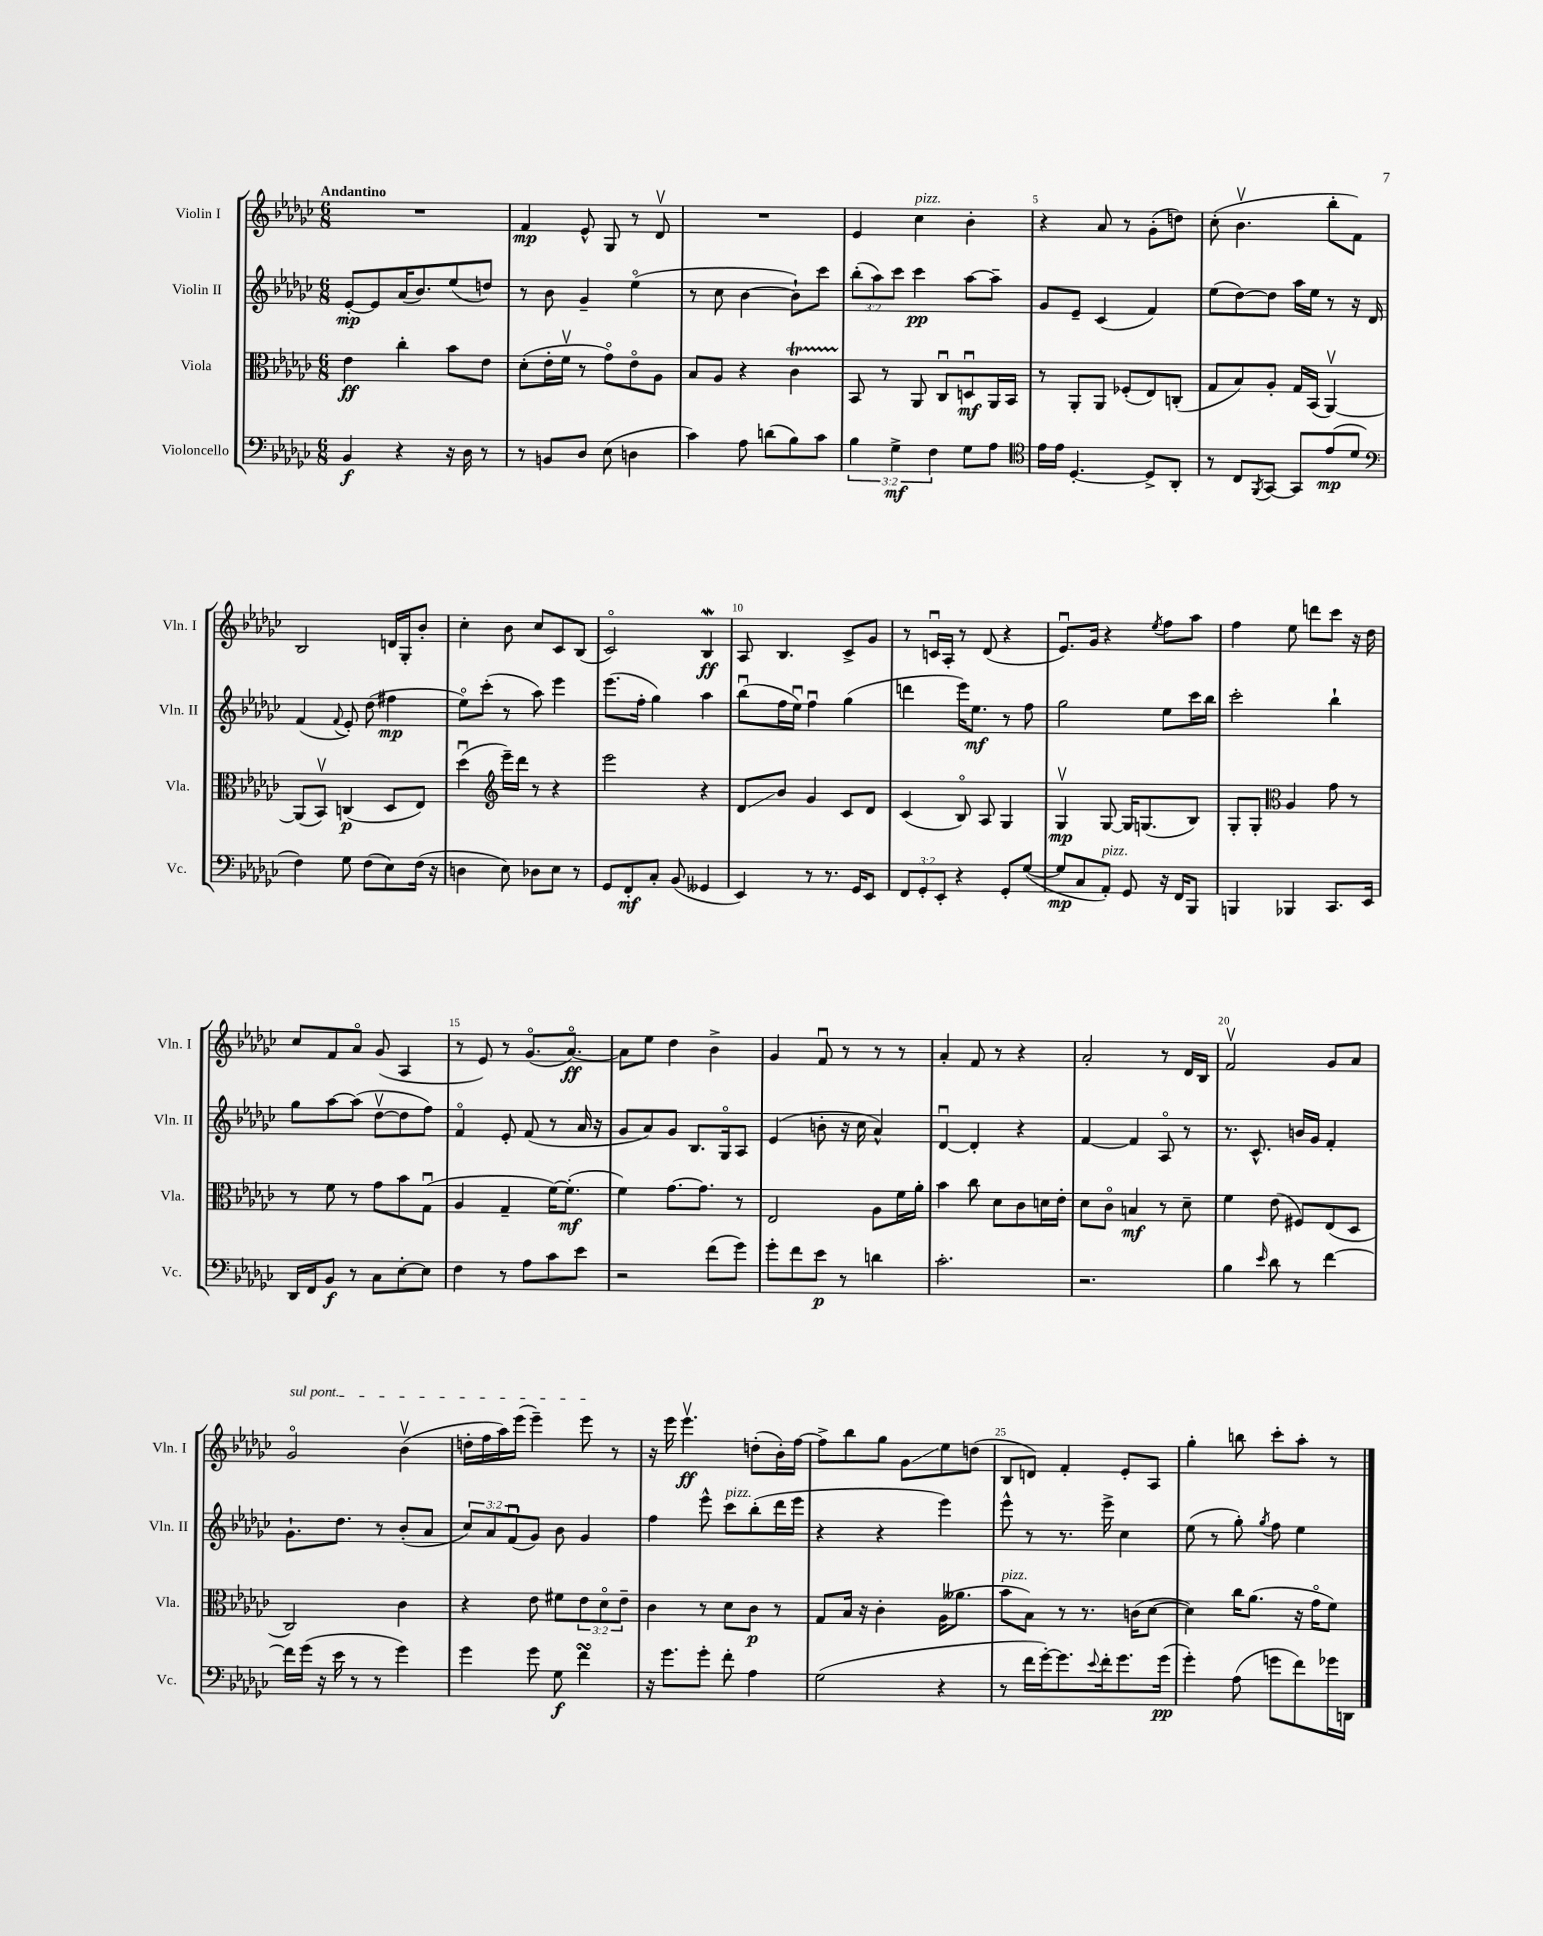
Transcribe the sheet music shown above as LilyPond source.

<<
\new StaffGroup <<
\new Staff = "s0" \with { instrumentName = "Violin I" shortInstrumentName = "Vln. I" } {
    \clef treble \key ges \major \numericTimeSignature \time 6/8 \tempo "Andantino"
    R2. |
    f'4\mp ees'8-^ ges8 r8 des'8\upbow |
    R2. |
    ees'4 ces''4^\markup { \italic "pizz." } bes'4-. |
    r4 aes'8 r8 ges'8-.( d''8) |
    ces''8-.( bes'4.\upbow bes''8-. f'8) |
    bes2 d'16 ges16-. bes'8-. |
    ces''4-. bes'8 ces''8 ces'8 bes8( |
    ces'2\flageolet) bes4\mordent\ff |
    aes8 bes4. ces'8-> ges'8 |
    r8 c'16\downbow aes16-. r8 des'8( r4 |
    ees'8.\downbow) ges'16 r4 \acciaccatura { ees''8 } f''8 aes''8 |
    f''4 ees''8 d'''8 ces'''8 r16 des''16 |
    ces''8 f'8 aes'8\flageolet ges'8( aes4 |
    r8 ees'8) r8 ges'8.\flageolet( aes'8.~\flageolet\ff) |
    aes'8 ees''8 des''4 bes'4-> |
    ges'4 f'8\downbow r8 r8 r8 |
    aes'4-. f'8 r8 r4 |
    aes'2-. r8 des'16 bes16 |
    f'2\upbow ges'8 aes'8 |
    \once \override TextSpanner.bound-details.left.text = \markup { \italic "sul pont." } ges'2\flageolet\startTextSpan bes'4\upbow( |
    d''16-. f''16 aes''16) ees'''16( ees'''4--) ees'''8\stopTextSpan r8 |
    r16 ees'''16 ees'''4.\upbow\ff d''8-.( bes'16-.) f''16~ |
    f''8-> bes''8 ges''8 ges'8\glissando ees''8 d''8( |
    bes8 d'8) f'4-. ees'8-. aes8 |
    ges''4-. b''8 ces'''8-. aes''8-. r8 \bar "|." |
}
\new Staff = "s1" \with { instrumentName = "Violin II" shortInstrumentName = "Vln. II" } {
    \clef treble \key ges \major \numericTimeSignature \time 6/8 \override Staff.TupletNumber.text = #tuplet-number::calc-fraction-text
    ees'8~-.\mp ees'8 aes'16( bes'8.) ees''8( d''8) |
    r8 bes'8 ges'4-- ees''4\flageolet( |
    r8 ces''8 bes'4~ bes'8-!) ces'''8 |
    \tuplet 3/2 { bes''8-.( aes''8) ces'''8 } ces'''4\pp aes''8~ aes''8-- |
    ges'8 ees'8-- ces'4( f'4) |
    ees''8( des''8~) des''8 aes''16 ees''16 r8 r16 des'16 |
    f'4( \appoggiatura { f'8 } ees'8-.) des''8( fis''4\mp |
    ees''8\flageolet) ces'''8-.( r8 aes''8) ees'''4 |
    ees'''8.( f''16-. ges''4) aes''4 |
    bes''8\downbow( f''16 ees''16\downbow) f''4\downbow ges''4( |
    d'''4 ees'''16) ees''8.\mf r8 f''8 |
    ges''2 ees''8 ces'''16 bes''16 |
    ces'''2-. bes''4-! |
    ges''8 aes''8~ aes''8( des''8~\upbow des''8 f''8) |
    f'4\flageolet ees'8-. f'8( r8 aes'16 r16 |
    ges'8 aes'8) ges'8 bes8. ges16\flageolet aes8 |
    ees'4( b'8-. r16 ces''16 aes'4-^) |
    des'4~\downbow des'4-. r4 |
    f'4~ f'4 aes8\flageolet r8 |
    r8. ces'8.-^ b'16 ges'16 f'4-. |
    ges'8.-! des''8. r8 bes'8-.( aes'8 |
    \tuplet 3/2 { ces''8) aes'8 f'8\downbow( } ges'8) bes'8 ges'4 |
    f''4 ees'''8-^ ces'''8^\markup { \italic "pizz." } bes''8-.( des'''16 ees'''16 |
    r4 r4 ees'''4) |
    ees'''8-^ r8 r8. ees'''16-> ces''4 |
    ees''8( r8 ges''8-.) \acciaccatura { ges''8 } f''8 ees''4 \bar "|." |
}
\new Staff = "s2" \with { instrumentName = "Viola" shortInstrumentName = "Vla." } {
    \clef alto \key ges \major \numericTimeSignature \time 6/8 \override Staff.TupletNumber.text = #tuplet-number::calc-fraction-text
    ees'4\ff ces''4-. bes'8 ees'8 |
    des'8-.( ees'16-. f'16\upbow r8 ges'8\flageolet) ees'8\flageolet aes8 |
    bes8 aes8 r4 ces'4\startTrillSpan |
    bes,8\stopTrillSpan r8 aes,8 ces8\downbow d8\downbow\mf aes,16 bes,16 |
    r8 aes,8-. aes,8 fes8-.( ees8) c8-.( |
    ges8 bes8) aes8-. ges16 bes,16( aes,4~\upbow) |
    aes,8( bes,8\upbow) c4\p( des8 ees8) |
    des''4\downbow( \clef treble ees'''16--) des'''16 r8 r4 |
    ees'''2 r4 |
    des'8\glissando bes'8 ges'4 ces'8 des'8 |
    ces'4( bes8\flageolet) aes8 ges4 |
    ges4\upbow\mp ges8~ ges16 g8.( bes8) |
    ges8-. ges8-. \clef alto aes4 ges'8 r8 |
    r8 f'8 r8 ges'8 bes'8 ges8\downbow( |
    aes4 ges4-- f'16~) f'8.-.\mf( |
    f'4) ges'8.~ ges'8. r8 |
    ees2 aes8 f'16 aes'16-. |
    bes'4 ces''8 des'8 ces'8 d'16 ees'16-. |
    des'8 ces'8\flageolet b4\mf r8 des'8-- |
    f'4 ees'8( fis8) ees8( des8 |
    ces2) ces'4 |
    r4 ees'8 fis'8 \tuplet 3/2 { ees'8 des'8\flageolet ees'8-- } |
    ces'4 r8 des'8 ces'8\p r8 |
    ges8 bes16 r16 ces'4-. aes16( aeses'8. |
    bes'8^\markup { \italic "pizz." } bes8) r8 r8. c'16( des'8~ |
    des'4) ces''16 aes'8.( r16 ges'16\flageolet f'8) \bar "|." |
}
\new Staff = "s3" \with { instrumentName = "Violoncello" shortInstrumentName = "Vc." } {
    \clef bass \key ges \major \numericTimeSignature \time 6/8 \override Staff.TupletNumber.text = #tuplet-number::calc-fraction-text
    bes,4\f r4 r16 des16 r8 |
    r8 b,8 des8 ees8( d4 |
    ces'4) aes8 d'8( bes8) ces'8 |
    \tuplet 3/2 { bes4 ges4->\mf f4 } ges8 aes8 |
    \clef tenor ees'16 ees'16 des4.~-. des8-> aes,8-. |
    r8 ces8 \acciaccatura { f,8 } ges,8~ ges,8 ees'8\mp( des'8 |
    \clef bass f4) ges8 f8( ees8) f16( r16 |
    d4 ees8) des8 ees8 r8 |
    ges,8 f,8-.\mf ces8-. bes,8( geses,4 |
    ees,4) r8 r8. ges,16 ees,8 |
    \tuplet 3/2 { f,8 ges,8-. ees,8-. } r4 ges,8-. ges8~( |
    ges8\mp ces8 aes,8-.^\markup { \italic "pizz." }) ges,8 r16 f,16 bes,,8 |
    b,,4 bes,,4 ces,8. ees,16 |
    des,16 f,16 bes,8\f r8 ces8 ees8~-. ees8 |
    f4 r8 aes8 ces'8 ees'8 |
    r2 f'8( ges'8) |
    ges'8-. f'8 ees'8\p r8 d'4 |
    ces'2.-. |
    r2. |
    bes4 \grace { ees'16 } des'8 r8 f'4~ |
    f'16 ges'16( r16 ees'16 r8 r8 ges'4) |
    ges'4 ges'8 ges8\f f'4\turn |
    r16 ges'8. ges'8-. f'8-. aes4 |
    ges2( r4 |
    r8 f'16 ges'16~-.) ges'8. \appoggiatura { ees'8 } f'16-. ges'8. ges'16\pp( |
    ges'4-.) aes8( g'8 f'8) ges'16 d,16 \bar "|." |
}
>>
>>
\layout { \context { \Score \override BarNumber.break-visibility = ##(#f #t #t) barNumberVisibility = #(every-nth-bar-number-visible 5) } }
